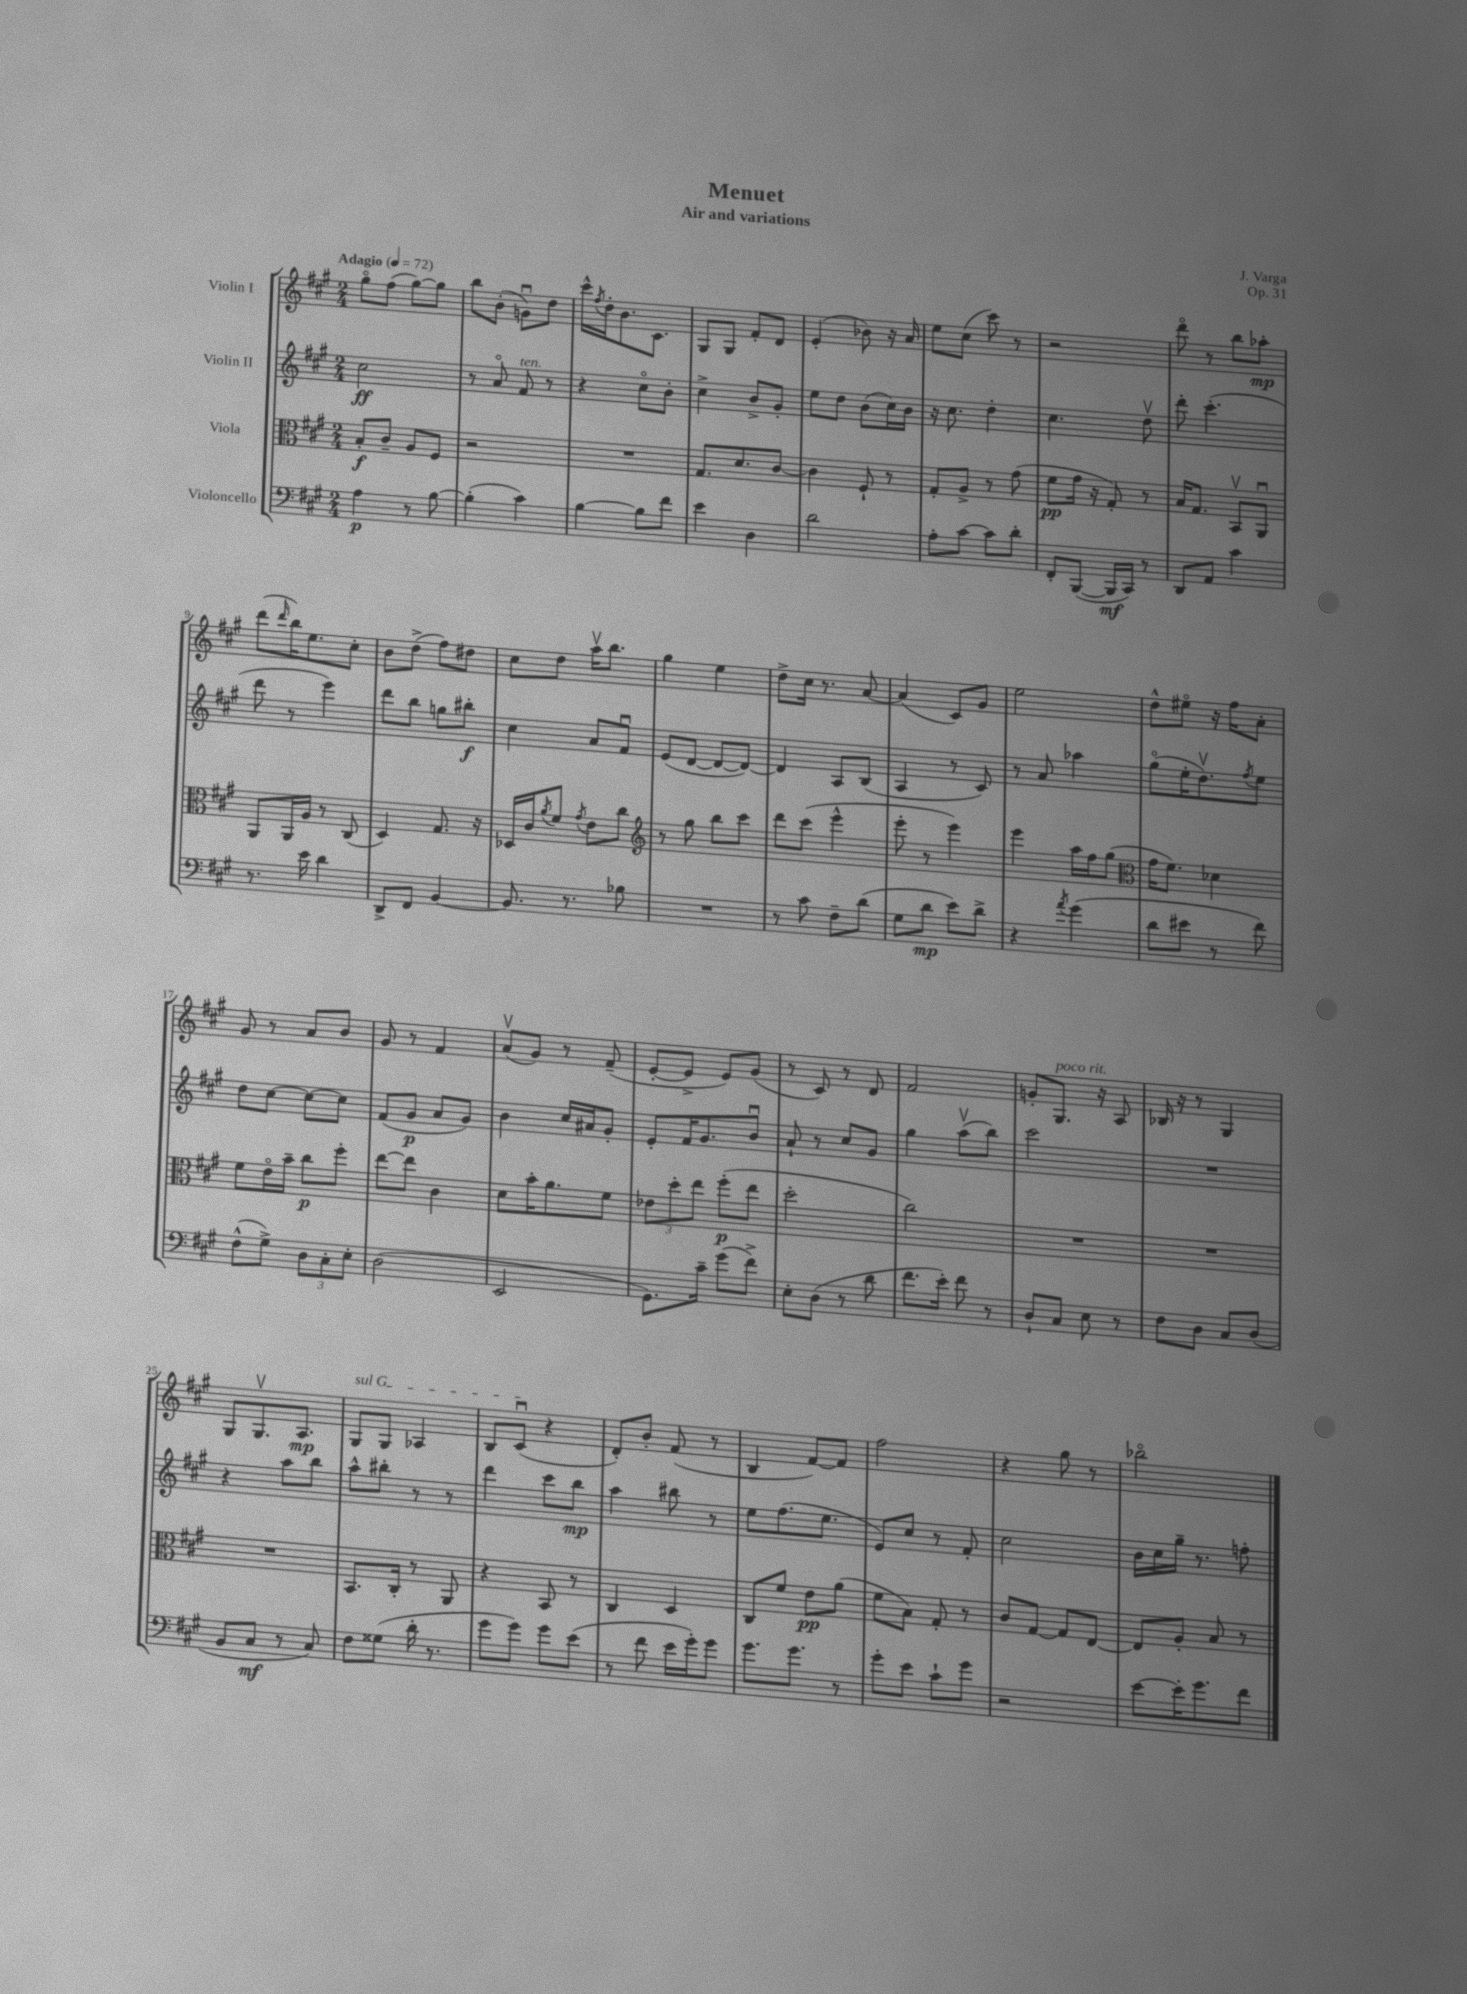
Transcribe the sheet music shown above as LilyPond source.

\header { title = "Menuet" composer = "J. Varga" subtitle = "Air and variations" opus = "Op. 31" }
<<
\new StaffGroup <<
\new Staff = "s0" \with { instrumentName = "Violin I" } {
    \clef treble \key a \major \numericTimeSignature \time 2/4 \tempo "Adagio" 4 = 72
    gis''8\flageolet fis''8( gis''8~) gis''8 |
    b''8 b'8-.( g'8\downbow) d''8 |
    cis'''16-^ \acciaccatura { fis''8 } d''16-. b'8. cis'8. |
    gis8 gis8 fis'8-. d'8 |
    e'4-.( bes'8) r16 a'16 |
    e''8 cis''8( cis'''8) r8 |
    r2 |
    d'''8\flageolet r8 b''8 aes''8-.\mp |
    d'''8( \grace { d'''16 } b''16) e''8. cis''8-. |
    b'8 d''8->( fis''8) dis''8 |
    cis''8 d''8 a''16\upbow b''8. |
    gis''4 e''4 |
    d''8-> cis''16 r8. a'8~ |
    a'4( cis'8) gis'8 |
    e''2 |
    d''8-^ eis''8\flageolet r16 fis''16 a'8-. |
    gis'8 r8 a'8 b'8 |
    gis'8 r8 fis'4 |
    a'8\upbow( gis'8) r8 fis'8--( |
    e'8~-. e'8-> e'8) gis'8( |
    r8 cis'8) r8 d'8 |
    fis'2 |
    g'8-. gis8.^\markup { \italic "poco rit." } r16 a8 |
    bes16 r16 r8 gis4 |
    gis8 gis8.\upbow a8.\mp |
    \once \override TextSpanner.bound-details.left.text = \markup { \italic "sul G" } gis8\startTextSpan gis8 aes4 |
    b8 cis'8\downbow\stopTextSpan( r4 |
    d'8-.) b'8-. fis'8( r8 |
    b4 fis'8~) fis'8 |
    fis''2 |
    r4 gis''8 r8 |
    bes''2\flageolet \bar "|." |
}
\new Staff = "s1" \with { instrumentName = "Violin II" } {
    \clef treble \key a \major \numericTimeSignature \time 2/4
    cis''2\ff |
    r8 a'8\flageolet fis'8^\markup { \italic "ten." } r8 |
    r4 cis''8\flageolet b'8-. |
    cis''4-> b'8-> gis'8-. |
    e''8 d''8 b'8( cis''16) b'16 |
    r16 cis''8. d''4-. |
    cis''4. d''8\upbow |
    d'''8-. cis'''4.-.( |
    d'''8 r8 e'''4) |
    d'''8 b''8 g''8 bis''8-.\f |
    cis''4 a'8 fis'8\downbow |
    e'8( d'8~ d'8~ d'8~) |
    d'4 a8 b8( |
    a4 r8 cis'8) |
    r8 a'8 aes''4 |
    gis''8\flageolet( e''16-. d''8.\upbow) \acciaccatura { fis''8 } e''8 |
    d''8 cis''8~ cis''8~ cis''8 |
    fis'8( gis'8\p a'8 gis'8) |
    b'4 cis''16 ais'16 gis'8-. |
    e'8-. fis'16 gis'8. b'8\downbow |
    a'8-! r8 cis''8 gis'8 |
    gis''4 a''8\upbow( b''8) |
    cis'''2 |
    R2 |
    r4 a''8 b''8 |
    a''8-^ bis''8-. r8 r8 |
    d'''4 cis'''8 b''8\mp |
    a''4 bis''8 r8 |
    e''8 fis''8.( e''8. |
    e'8) cis''8 r8 fis'8-. |
    cis''2 |
    b'16 cis''16 gis''16-- r8. f''8-. \bar "|." |
}
\new Staff = "s2" \with { instrumentName = "Viola" } {
    \clef alto \key a \major \numericTimeSignature \time 2/4
    b8-.\f cis'8-- a8 fis8 |
    r2 |
    R2 |
    gis8. d'8. cis'8~ |
    cis'4 fis8-! r8 |
    gis8-. a8-> r8 gis'8( |
    fis'8\pp gis'16 r16 gis8-.) r8 |
    b16 gis8. b,8\upbow a,8\downbow |
    a,8 a,16 a16 r8 cis8( |
    d4) gis8. r16 |
    des16 cis'16 \acciaccatura { a'8 } fis'8 \acciaccatura { gis'8 } e'8 cis''8 |
    \clef treble r8 gis''8 b''8 cis'''8 |
    d'''8 cis'''8( e'''4-^ |
    e'''8-. r8 e'''4) |
    e'''4 a''16 fis''16 gis''8( |
    \clef alto gis'16 fis'8.) des'4 |
    fis'8 e'16\flageolet b'16-- cis''8\p fis''8-. |
    e''8~ e''8 cis'4 |
    d'8 b'16-. a'8. fis'8 |
    \tuplet 3/2 { ees'8 d''8-. e''8 } fis''8-.\p( e''8 |
    d''2-. |
    cis''2) |
    R2 |
    R2 |
    R2 |
    b,8. cis16-. r8 a,8 |
    r4 b,8 r8 |
    cis4 d4 |
    cis8 fis'8 e'8\pp a'8( |
    fis'8 b8) gis8-. r8 |
    cis'8 gis8~ gis8 e8~ |
    e8 a8-. b8 r8 \bar "|." |
}
\new Staff = "s3" \with { instrumentName = "Violoncello" } {
    \clef bass \key a \major \numericTimeSignature \time 2/4
    a4\p r8 b8~ |
    b4-.( cis'4) |
    b4~ b8 fis'8 |
    e'4 d4 |
    d'2 |
    a8-. cis'8~ cis'8 d'8-. |
    fis,8-. b,,8~( b,,16\mf cis,16) r8 |
    d,8 a,8 cis'4 |
    r8. e'16 d'4 |
    d,8-> fis,8 b,4~ |
    b,8. r8. bes8 |
    R2 |
    r8 cis'8 fis8-- d'8( |
    gis8 d'8\mp e'8) d'8-> |
    r4 \acciaccatura { a'8 } gis'4( |
    d'8 eis'8 r8 fis'8) |
    fis8-^( gis8->) \tuplet 3/2 { d8 cis8-. e8-. } |
    d2( |
    e,2 |
    gis,8.) cis'16-- gis'8( fis'8->) |
    e8-. d8( r8 d'8 |
    fis'8. e'16-.) fis'8 r8 |
    d8-! cis8 e8 r8 |
    fis8 d8 cis8 d8( |
    b,8 cis8\mf r8 cis8) |
    fis8 gisis8( d'16-. r8. |
    gis'8 gis'8) gis'8 e'8( |
    r8 fis'8 e'16 gis'16-.) gis'8 |
    gis'8. gis'8. r8 |
    gis'8-. e'8 cis'8-! gis'8 |
    r2 |
    e'8~ e'16-. gis'8. fis'8 \bar "|." |
}
>>
>>
